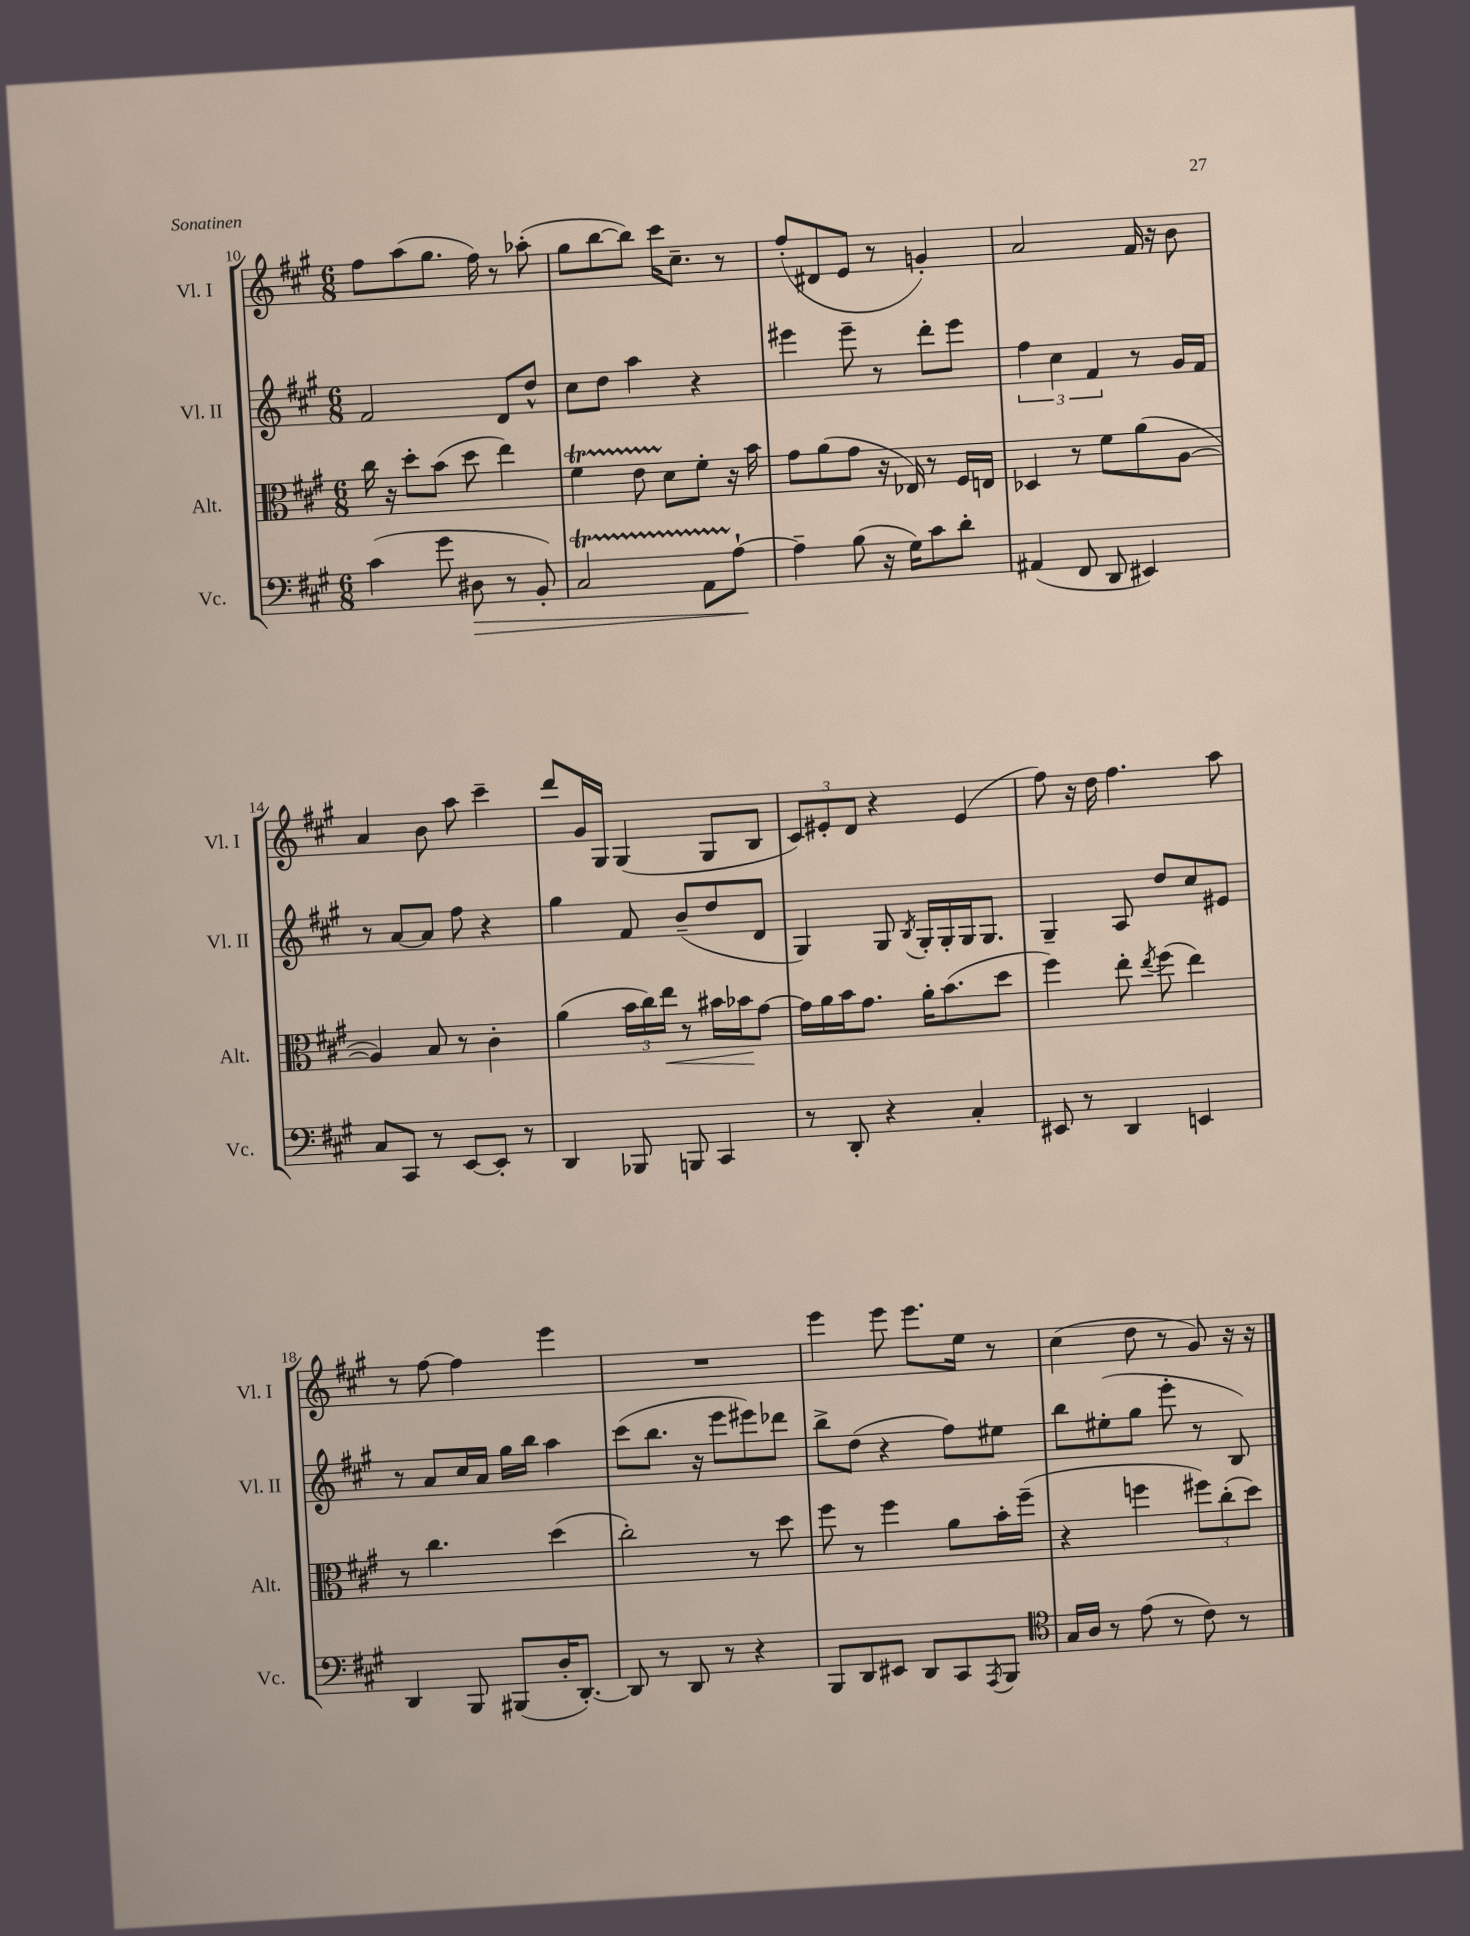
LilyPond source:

<<
\new StaffGroup <<
\new Staff = "s0" \with { instrumentName = "Vl. I" shortInstrumentName = "Vl. I" } {
    \clef treble \key a \major \numericTimeSignature \time 6/8
    fis''8 a''8( gis''8. fis''16) r8 aes''8-.( |
    gis''8 b''8~ b''8) cis'''16 cis''8.-- r8 |
    fis''8-.( dis'8 e'8 r8 g'4-.) |
    a'2 fis'16 r16 b'8 |
    a'4 b'8 a''8 cis'''4-- |
    d'''8 gis'16 gis16 gis4( gis8 b8 |
    \tuplet 3/2 { cis'8) eis'8-. d'8 } r4 eis'4( |
    fis''8) r16 d''16 fis''4. a''8 |
    r8 fis''8~ fis''4 e'''4 |
    R2. |
    e'''4 e'''8 e'''8. e''16 r8 |
    cis''4( d''8 r8 gis'8) r16 r16 \bar "|." |
}
\new Staff = "s1" \with { instrumentName = "Vl. II" shortInstrumentName = "Vl. II" } {
    \clef treble \key a \major \numericTimeSignature \time 6/8
    fis'2 d'8 d''8-^ |
    cis''8 d''8 a''4 r4 |
    eis'''4 eis'''8-- r8 d'''8-. eis'''8 |
    \tuplet 3/2 { fis''4 cis''4 fis'4 } r8 gis'16 fis'16 |
    r8 a'8~ a'8 fis''8 r4 |
    gis''4 fis'8 b'8--( d''8 d'8 |
    gis4) gis8 \acciaccatura { b8 } gis16-. gis16-. gis16 gis8. |
    gis4-- a8 d''8 cis''8 eis'8 |
    r8 a'8 cis''16 a'16 gis''16 b''16 a''4 |
    cis'''8( b''8. r16 e'''8 eis'''8) des'''8 |
    b''8-> d''8( r4 fis''8) eis''8 |
    b''8 eis''8-.( gis''8 e'''8-. r8 b8) \bar "|." |
}
\new Staff = "s2" \with { instrumentName = "Alt." shortInstrumentName = "Alt." } {
    \clef alto \key a \major \numericTimeSignature \time 6/8
    cis''16 r16 d''8-. b'8( d''8 e''4) |
    fis'4\startTrillSpan e'8 d'8\stopTrillSpan fis'8-. r16 b'16 |
    gis'8 a'8( gis'8 r16 ees16) r8 fis16 e16 |
    des4 r8 fis'8 a'8( a8~ |
    a4) b8 r8 cis'4-. |
    a'4( \tuplet 3/2 { b'16 cis''16) e''16\< } r8 bis'16 bes'16\! gis'8~ |
    gis'16 a'16 b'16 gis'8. a'16-. b'8.( d''8 |
    fis''4) e''8-. \acciaccatura { e''8 } fis''8( e''4) |
    r8 cis''4. d''4( |
    cis''2-.) r8 d''8 |
    fis''8 r8 fis''4 a'8 b'16-. fis''16--( |
    r4 f''4 \tuplet 3/2 { fis''8) cis''8-.( d''8) } \bar "|." |
}
\new Staff = "s3" \with { instrumentName = "Vc." shortInstrumentName = "Vc." } {
    \clef bass \key a \major \numericTimeSignature \time 6/8
    cis'4( gis'8 dis8\> r8 b,8-.) |
    cis2\startTrillSpan a,8 a8~-!\stopTrillSpan\! |
    a4-- b8( r16 gis16) cis'8 d'8-. |
    ais,4( fis,8 d,8 eis,4) |
    cis8 cis,8 r8 e,8~ e,8-. r8 |
    d,4 bes,,8 b,,8 cis,4 |
    r8 d,8-. r4 cis4-. |
    eis,8 r8 d,4 e,4 |
    d,4 b,,8 bis,,8( d16-. d,8.~-.) |
    d,8 r8 d,8 r8 r4 |
    b,,8 d,8 eis,8 d,8 cis,8 \acciaccatura { a,,8 } b,,8 |
    \clef tenor gis16 a16 r8 e'8( r8 cis'8) r8 \bar "|." |
}
>>
>>
\layout { \context { \Score currentBarNumber = #10 } }
